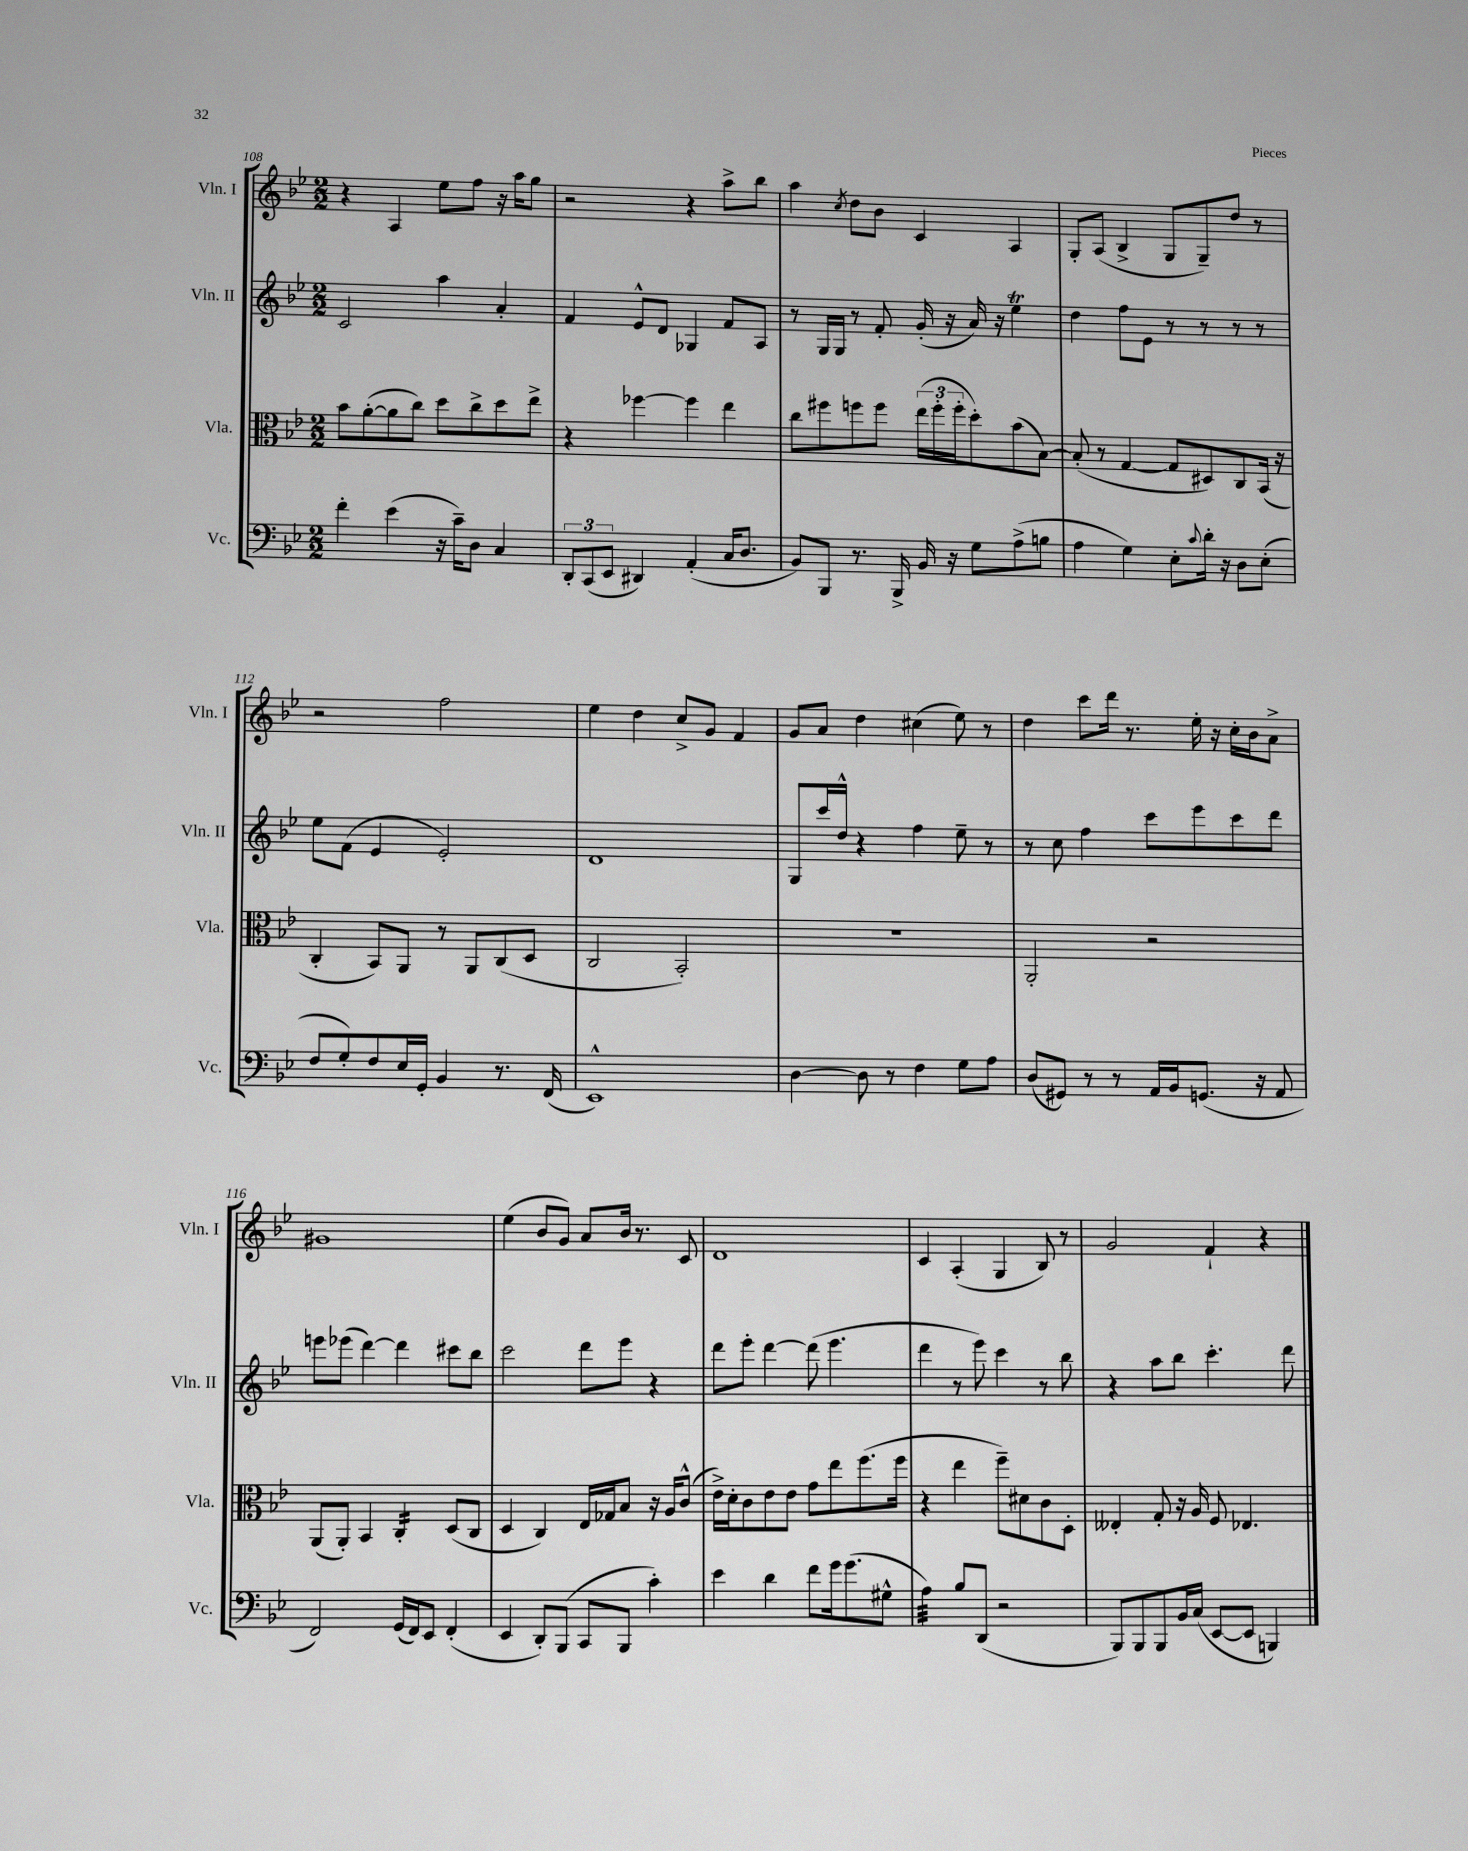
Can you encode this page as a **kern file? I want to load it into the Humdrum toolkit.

**kern	**kern	**kern	**kern
*staff4	*staff3	*staff2	*staff1
*clefF4	*clefC3	*clefG2	*clefG2
*k[b-e-]	*k[b-e-]	*k[b-e-]	*k[b-e-]
*M2/2	*M2/2	*M2/2	*M2/2
4f'	8b-	2c	4r
.	([8a'	.	.
(4e-	8a]	.	4A
.	8cc)	.	.
16r	8dd	4aa	8ee-
16c~)	.	.	.
8D	8cc^	.	8ff
4C	8dd	4a'	16r
.	.	.	16aa
.	8ee-^	.	8gg
=	=	=	=
12DD'	4r	4f	2r
(12CC	.	.	.
12EE-	.	.	.
4DD#)	[4ff-	8e-^^	.
.	.	8d	.
(4AA'	4ff-]	4G-	4r
16C	4ee-	8f	8aa^
8.D	.	.	.
.	.	8A	8bb-
=	=	=	=
8BB-)	8cc	8r	4aa
8BBB-	8ff#	16G	.
.	.	16G	.
.	.	.	8qcc
8.r	8ff	8r	8dd
.	8ff	8f'	8b-
16BBB-^	.	.	.
16BB-	(24ee-	(16g'	4c
.	24ff'	.	.
16r	.	16r	.
.	24ff'	.	.
8G	8dd')	16a)	.
.	.	16r	.
(8A^	(8b-	4ee-	4A
8B	[8B-)	.	.
=	=	=	=
4A	(8B-']	4dd	8G'
.	8r	.	(8A
4G)	[4G	8ff	4B-^
.	.	8e-	.
8E-'	8G]	8r	8G
8qqc	.	.	.
16d'	8D#)	8r	8G~)
16r	.	.	.
8D	8C	8r	8dd
(8E-'	(16BB-	8r	8r
.	16r	.	.
=	=	=	=
8F	4C'	8ee-	2r
8G')	.	(8f	.
8F	8BB-)	4e-	.
16E-	8AA	.	.
16GG'	.	.	.
4BB-	8r	2e-')	2ff
.	8AA	.	.
8.r	(8C	.	.
.	8D	.	.
(16FF	.	.	.
=	=	=	=
1EE-^^)	2C	1d	4ee-
.	.	.	4dd
.	2BB-')	.	8cc^
.	.	.	8g
.	.	.	4f
=	=	=	=
[4D	1r	8G	8g
.	.	16ccc	8a
.	.	16dd^^	.
8D]	.	4r	4dd
8r	.	.	.
4F	.	4ff	(4cc#
8G	.	8ee-~	8ee-)
8A	.	8r	8r
=	=	=	=
(8D	2AA'	8r	4dd
8GG#)	.	8cc	.
8r	.	4ff	8ccc
8r	.	.	16ddd
.	.	.	8.r
16AA	2r	8ccc	.
16BB-	.	.	.
(8.GG	.	8eee-	16ee-'
.	.	.	16r
.	.	8ccc	16cc'
16r	.	.	16b-
8AA	.	8ddd	8a^
=	=	=	=
2FF)	(8AA	8eee	1g#
.	8AA')	(8eee-	.
.	4BB-	[4ddd)	.
(16GG	4C'	4ddd]	.
16FF)	.	.	.
8EE-	.	.	.
(4FF'	(8D	8ccc#	.
.	8C	8bb-	.
=	=	=	=
4EE-	4D	2ccc	(4ee-
8DD')	4C)	.	8b-
(8BBB-	.	.	8g)
8CC	16E-	8ddd	8a
.	16G-	.	.
8BBB-	8B-	8eee-	16b-
.	.	.	8.r
4c')	16r	4r	.
.	16A	.	.
.	(8c^^	.	8c
=	=	=	=
4e-	16e-^)	8ddd	1d
.	16d'	.	.
.	8c	8eee-'	.
4d	8e-	[4ddd	.
.	8e-	.	.
8f	8g	(8ddd]	.
16g	8ee-	4.eee-	.
(8.g	.	.	.
.	(8.ff	.	.
8G#^^	.	.	.
.	16ff	.	.
=	=	=	=
4A)	4r	4ddd	4c
8B-	4ee-	8r	(4A'
(8DD	.	8eee-)	.
2r	8ff~)	4ccc	4G
.	8d#	.	.
.	8c	8r	8B-)
.	8D'	8bb-	8r
=	=	=	=
8BBB-)	4E--'	4r	2g
8BBB-	.	.	.
8BBB-	8G'	8aa	.
16BB-	16r	8bb-	.
(16C	16A	.	.
[8EE-	8F	4.ccc'	4f`
8EE-]	4.E-	.	.
4BBB)	.	.	4r
.	.	8ddd	.
==	==	==	==
*-	*-	*-	*-
